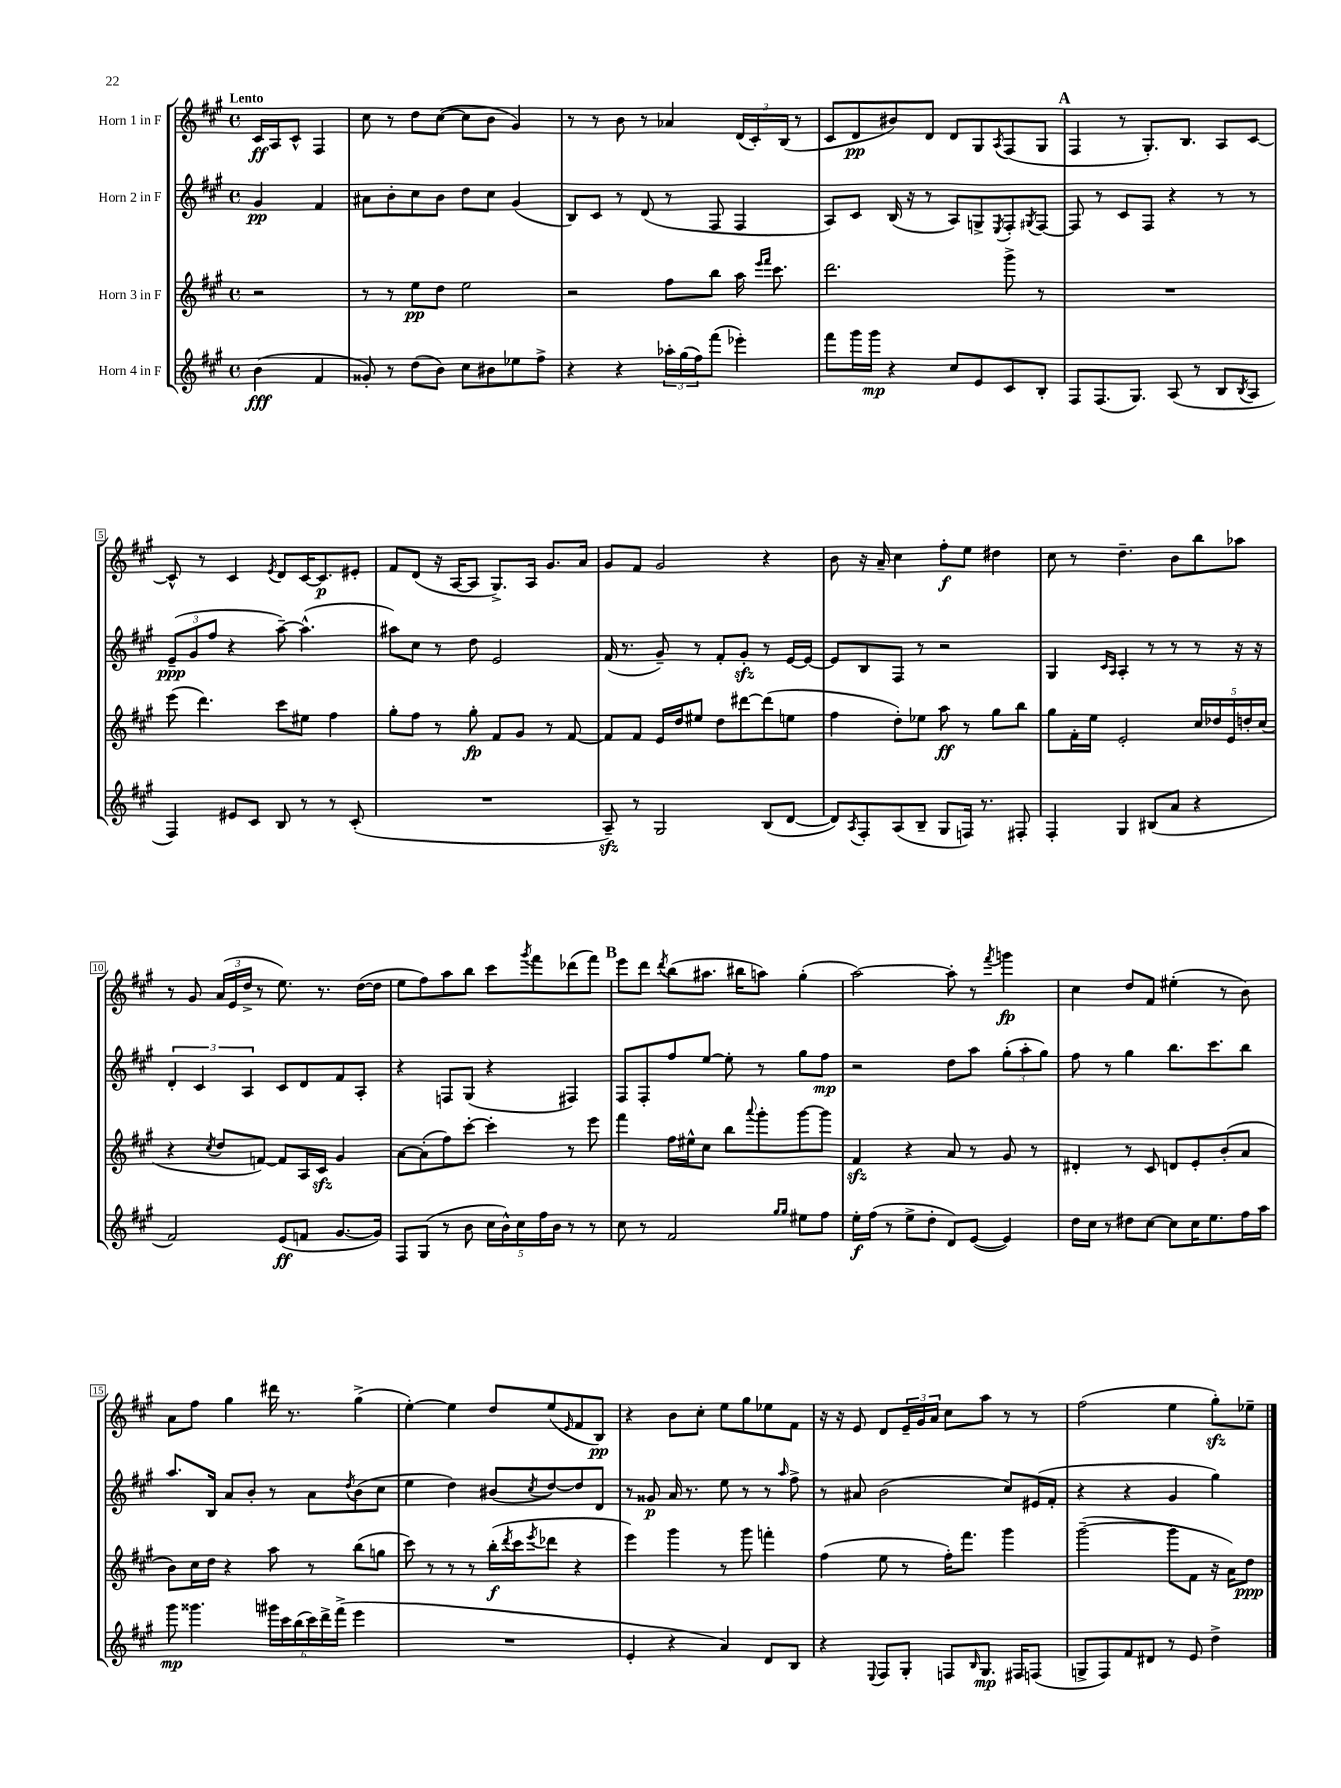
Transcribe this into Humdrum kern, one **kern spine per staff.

**kern	**dynam	**kern	**dynam	**kern	**dynam	**kern	**dynam
*part4	*part4	*part3	*part3	*part2	*part2	*part1	*part1
*staff4	*staff4	*staff3	*staff3	*staff2	*staff2	*staff1	*staff1
*I"Horn 4 in F	*	*I"Horn 3 in F	*	*I"Horn 2 in F	*	*I"Horn 1 in F	*
*clefG2	*	*clefG2	*	*clefG2	*	*clefG2	*
*k[f#c#g#]	*	*k[f#c#g#]	*	*k[f#c#g#]	*	*k[f#c#g#]	*
*M4/4	*	*M4/4	*	*M4/4	*	*M4/4	*
*met(c)	*	*met(c)	*	*met(c)	*	*met(c)	*
=	=	=	=	=	=	=	=
!	!	!	!	!	!	!LO:TX:a:B:t=Lento	!
(4b\	fff	2r	.	4g#/	pp	16c#/LL	ff
.	.	.	.	.	.	16A/J	.
.	.	.	.	.	.	8c#^^/J	.
4f#/	.	.	.	4f#/	.	4F#/	.
=1	=1	=1	=1	=1	=1	=1	=1
8g##X'/)	.	8r	.	8a#X\L	.	8cc#\	.
8r	.	8r	.	8b'\	.	8r	.
(8dd\L	.	8ee\L	pp	8cc#\	.	8dd\L	.
8b\J)	.	8dd\J	.	8b\J	.	([8cc#\J	.
8cc#\L	.	2ee\	.	8dd\L	.	8cc#\L]	.
8b#X\	.	.	.	8cc#\J	.	8b\J	.
8ee-X\	.	.	.	(4g#/	.	4g#/)	.
8ff#^\J	.	.	.	.	.	.	.
=2	=2	=2	=2	=2	=2	=2	=2
4r	.	2r	.	8B/L)	.	8r	.
.	.	.	.	8c#/J	.	8r	.
4r	.	.	.	8r	.	8b\	.
.	.	.	.	(8d/	.	8r	.
24aa-X'\LL	.	8ff#\L	.	8r	.	4a-X/	.
(24gg#\	.	.	.	.	.	.	.
24ff#\J)	.	.	.	.	.	.	.
(8fff#\J	.	8bb\J	.	8F#/	.	.	.
4eee-X'\)	.	16aa\	.	4F#/	.	(24d/LL	.
.	.	.	.	.	.	24c#'/)	.
.	.	16qqeee/LL	.	.	.	.	.
.	.	16qqfff#/JJ	.	.	.	.	.
.	.	8.ccc#\	.	.	.	.	.
.	.	.	.	.	.	(24B/JJ	.
.	.	.	.	.	.	8r	.
=3	=3	=3	=3	=3	=3	=3	=3
8fff#\L	.	2.ddd\	.	8A/L)	.	8c#/L	.
16ggg#\L	.	.	.	8c#/J	.	8d/	pp
16ggg#\JJ	mp	.	.	.	.	.	.
4r	.	.	.	(16B/	.	8b#X/)	.
.	.	.	.	16r	.	.	.
.	.	.	.	8r	.	8d/J	.
8cc#/L	.	.	.	8A/L)	.	8d/L	.
8e/	.	.	.	8Gn^/	.	8G#/	.
.	.	.	.	8qE/	.	8qA/	.
8c#/	.	8ggg#^\	.	8F#'/	.	(8F#/	.
.	.	.	.	8qG#X/	.	.	.
8B'/J	.	8r	.	[8F#/J	.	8G#/J	.
!!LO:REH:place=s1:t=A
=4	=4	=4	=4	=4	=4	=4	=4
8F#/L	.	1r	.	8F#/]	.	4F#/	.
(8.F#/	.	.	.	8r	.	.	.
.	.	.	.	8c#/L	.	8r	.
8.G#/J)	.	.	.	.	.	.	.
.	.	.	.	8F#/J	.	8.G#'/L)	.
(8A/	.	.	.	4r	.	.	.
.	.	.	.	.	.	8.B/J	.
8r	.	.	.	.	.	.	.
8B/L	.	.	.	8r	.	8A/L	.
8qB/	.	.	.	.	.	.	.
8A/J	.	.	.	8r	.	[8c#/J	.
!!LO:LB:g=z
=5	=5	=5	=5	=5	=5	=5	=5
4F#/)	.	(8eee\	.	(12e~/L	ppp	8c#^^/]	.
.	.	.	.	12g#/	.	.	.
.	.	4.ddd\)	.	.	.	8r	.
.	.	.	.	12ff#/J	.	.	.
8e#X/L	.	.	.	4r	.	4c#/	.
8c#/J	.	.	.	.	.	.	.
.	.	.	.	.	.	8qe/	.
8B/	.	8ccc#\L	.	[8aa~\)	.	8d/L	.
8r	.	8ee#X\J	.	(4.aa^^\]	.	[16c#/K	.
.	.	.	.	.	.	8.c#/]	p
8r	.	4ff#\	.	.	.	.	.
(8c#'/	.	.	.	.	.	8e#X'/J	.
=6	=6	=6	=6	=6	=6	=6	=6
1r	.	8gg#'\L	.	8aa#X\L)	.	8f#/L	.
.	.	8ff#\J	.	8cc#\J	.	(8d/J	.
.	.	8r	.	8r	.	16r	.
.	.	.	.	.	.	[16A/KL	.
.	.	8gg#'\	fp	8dd\	.	8A/J]	.
.	.	8f#/L	.	2e/	.	8.G#^/L)	.
.	.	8g#/J	.	.	.	.	.
.	.	.	.	.	.	16A/Jk	.
.	.	8r	.	.	.	8.g#/L	.
.	.	[8f#/	.	.	.	.	.
.	.	.	.	.	.	16a/Jk	.
=7	=7	=7	=7	=7	=7	=7	=7
8Azz~/)	.	8f#/L]	.	(16f#/	.	8g#/L	.
.	.	.	.	8.r	.	.	.
8r	.	8f#/J	.	.	.	8f#/J	.
2G#/	.	16e/LL	.	8g#~/)	.	2g#/	.
.	.	16dd/J	.	.	.	.	.
.	.	8ee#X/J	.	8r	.	.	.
.	.	8dd\L	.	8f#'/L	.	.	.
.	.	[8ddd#X\	.	8g#zz'/J	.	.	.
(8B/L	.	(8ddd#\]	.	8r	.	4r	.
[8d/J	.	8een\J	.	[16e/LL	.	.	.
.	.	.	.	16e/JJ_	.	.	.
=8	=8	=8	=8	=8	=8	=8	=8
8d/L])	.	4ff#\	.	8e/L]	.	8b\	.
8qA/	.	.	.	.	.	.	.
8F#'/	.	.	.	8B/	.	16r	.
.	.	.	.	.	.	16a~/	.
(8A/	.	8dd'\L)	.	8F#/J	.	4cc#\	.
8B~/J	.	8ee-X\J	.	8r	.	.	.
8G#/L	.	8aa\	ff	2r	.	8ff#'\L	f
16Fn/Jk)	.	8r	.	.	.	8ee\J	.
8.r	.	.	.	.	.	.	.
.	.	8gg#\L	.	.	.	4dd#X\	.
8F#X'/	.	8bb\J	.	.	.	.	.
=9	=9	=9	=9	=9	=9	=9	=9
4F#'/	.	8gg#\L	.	4G#/	.	8cc#\	.
.	.	16f#'\L	.	.	.	8r	.
.	.	16ee\JJ	.	.	.	.	.
.	.	.	.	16qqc#/LL	.	.	.
.	.	.	.	16qqA/JJ	.	.	.
4G#/	.	2e'/	.	4A'/	.	4.dd~\	.
(8B#X/L	.	.	.	8r	.	.	.
8a/J	.	.	.	8r	.	8b\L	.
4r	.	20cc#/LL	.	8r	.	8bb\	.
.	.	20dd-X/	.	.	.	.	.
.	.	20e/	.	.	.	.	.
.	.	.	.	16r	.	8aa-X\J	.
.	.	20ddn'/	.	.	.	.	.
.	.	.	.	16r	.	.	.
.	.	(20cc#/JJ	.	.	.	.	.
!!LO:LB:g=z
=10	=10	=10	=10	=10	=10	=10	=10
2f#/)	.	4r	.	6d'/	.	8r	.
.	.	.	.	.	.	8g#/	.
.	.	.	.	6c#/	.	.	.
.	.	8qcc#/	.	.	.	.	.
.	.	8dd/L	.	.	.	(24a/LL	.
.	.	.	.	.	.	24e/	.
.	.	.	.	6A/	.	24dd^/JJ	.
.	.	[8fn/J)	.	.	.	8r	.
(8e/L	ff	8f/L]	.	8c#/L	.	8.ee\)	.
8fn/J	.	16A/L	.	8d/	.	.	.
.	.	16c#zz/JJ	.	.	.	8.r	.
[8.g#/L	.	4g#/	.	8f#/	.	.	.
.	.	.	.	8A'/J	.	([16dd\LL	.
16g#/Jk])	.	.	.	.	.	16dd\JJ]	.
=11	=11	=11	=11	=11	=11	=11	=11
8F#/L	.	[8a\L	.	4r	.	8ee\L	.
(8G#/J	.	(8a'\]	.	.	.	8ff#\)	.
8r	.	8ff#\)	.	8Fn/L	.	8aa\	.
8b\	.	[8ccc#'\J	.	(8G#/J	.	8bb\J	.
20cc#\LL	.	4ccc#'\]	.	4r	.	8ccc#\L	.
20b^^\)	.	.	.	.	.	.	.
20cc#\	.	.	.	.	.	.	.
.	.	.	.	.	.	8qggg#/	.
.	.	.	.	.	.	8fff#\	.
20ff#\	.	.	.	.	.	.	.
20b\JJ	.	.	.	.	.	.	.
8r	.	8r	.	4F#X/)	.	(8ddd-X\	.
8r	.	8eee\	.	.	.	8fff#\J)	.
!!LO:REH:place=s1:t=B
=12	=12	=12	=12	=12	=12	=12	=12
8cc#\	.	4fff#\	.	8F#/L	.	8eee\L	.
8r	.	.	.	8F#'/	.	8ddd\J	.
.	.	.	.	.	.	8qddd/	.
2f#/	.	16ff#\LL	.	8ff#/	.	(8bb\L	.
.	.	16ee#X^^\J	.	.	.	.	.
.	.	8cc#\J	.	[8ee/J	.	8.aa#X\J	.
.	.	8bb\L	.	8ee'\]	.	.	.
.	.	.	.	.	.	16bb#X\KL	.
.	.	8qqaaa/	.	.	.	.	.
.	.	8ggg#'\	.	8r	.	8aan\J)	.
16qqgg#/LL	.	.	.	.	.	.	.
16qqgg#/JJ	.	.	.	.	.	.	.
8ee#X\L	.	[8ggg#\	.	8gg#\L	.	(4gg#'\	.
8ff#\J	.	8ggg#\J]	.	8ff#\J	mp	.	.
=13	=13	=13	=13	=13	=13	=13	=13
16ee'\LL	f	4f#zz/	.	2r	.	[2aa\)	.
(16ff#\JJ	.	.	.	.	.	.	.
8r	.	.	.	.	.	.	.
8ee^\L	.	4r	.	.	.	.	.
8dd'\J	.	.	.	.	.	.	.
8d/L)	.	8a/	.	8dd\L	.	8aa'\]	.
([8e/J	.	8r	.	8aa\J	.	8r	.
.	.	.	.	.	.	8qfff#/	.
4e/])	.	8g#/	.	(12gg#'\L	.	4gggn\	fp
.	.	.	.	12aa'\	.	.	.
.	.	8r	.	.	.	.	.
.	.	.	.	12gg#\J)	.	.	.
=14	=14	=14	=14	=14	=14	=14	=14
16dd\LL	.	4d#X'/	.	8ff#\	.	4cc#\	.
16cc#\JJ	.	.	.	.	.	.	.
8r	.	.	.	8r	.	.	.
8dd#X\L	.	8r	.	4gg#\	.	8dd/L	.
[8cc#\J	.	8c#/	.	.	.	8f#/J	.
8cc#\L]	.	8dn/L	.	8.bb\L	.	(4ee#X'\	.
16cc#\K	.	8e'/	.	.	.	.	.
8.ee\	.	.	.	8.ccc#\	.	.	.
.	.	(8b'/	.	.	.	8r	.
16ff#\L	.	8a/J	.	8bb\J	.	8b\)	.
16aa\JJ	.	.	.	.	.	.	.
!!LO:LB:g=z
=15	=15	=15	=15	=15	=15	=15	=15
8ggg#\	mp	8b\L)	.	8.aa/L	.	8a\L	.
4.ggg##X\	.	16cc#\L	.	.	.	8ff#\J	.
.	.	16dd\JJ	.	16B/Jk	.	.	.
.	.	4r	.	8a/L	.	4gg#\	.
.	.	.	.	8b'/J	.	.	.
24ggg#X\LL	.	8aa\	.	8r	.	16ddd#X\	.
24ccc#\	.	.	.	.	.	.	.
.	.	.	.	.	.	8.r	.
(24bb\	.	.	.	.	.	.	.
24ccc#\)	.	8r	.	8a\L	.	.	.
24ddd^\	.	.	.	.	.	.	.
(24fff#^\JJ	.	.	.	.	.	.	.
.	.	.	.	8qdd/	.	.	.
4eee\	.	(8bb\L	.	(8b\	.	(4gg#^\	.
.	.	8ggn\J	.	8cc#\J	.	.	.
=16	=16	=16	=16	=16	=16	=16	=16
1r	.	8ccc#\)	.	4ee\	.	[4ee'\)	.
.	.	8r	.	.	.	.	.
.	.	8r	.	4dd\)	.	4ee\]	.
.	.	8r	.	.	.	.	.
.	.	(16bb'\LL	f	(8b#X/L	.	8dd/L	.
.	.	8qddd/	.	.	.	.	.
.	.	16ccc#\J	.	.	.	.	.
.	.	8qeee/	.	8qcc#/	.	.	.
.	.	8ddd-X\J	.	[8dd/)	.	(8ee/	.
.	.	.	.	.	.	16qqe/	.
.	.	4r	.	8dd/]	.	8f#/	.
.	.	.	.	8d/J	.	8B/J)	pp
=17	=17	=17	=17	=17	=17	=17	=17
4e'/	.	4eee\)	.	8r	.	4r	.
.	.	.	.	8g##X/	p	.	.
4r	.	4ggg#\	.	16a/	.	8b\L	.
.	.	.	.	8.r	.	.	.
.	.	.	.	.	.	8cc#'\J	.
4a/)	.	8r	.	8ee\	.	8ee\L	.
.	.	8ggg#\	.	8r	.	8gg#\	.
8d/L	.	4fffn'\	.	8r	.	8ee-X\	.
.	.	.	.	16qqaa/	.	.	.
8B/J	.	.	.	8ff#^\	.	8f#\J	.
=18	=18	=18	=18	=18	=18	=18	=18
4r	.	(4ff#\	.	8r	.	16r	.
.	.	.	.	.	.	16r	.
.	.	.	.	8a#X/	.	8e/	.
8qqE/	.	.	.	.	.	.	.
8F#/L	.	8ee\	.	(2b\	.	8d/L	.
8G#'/J	.	8r	.	.	.	24e~/L	.
.	.	.	.	.	.	24g#/	.
.	.	.	.	.	.	24a/JJ	.
8Fn/L	.	16ff#'\KL)	.	.	.	8cc#\L	.
.	.	8.fff#\J	.	.	.	.	.
16qqB/	.	.	.	.	.	.	.
8.G#/J	mp	.	.	.	.	8aa\J	.
.	.	4ggg#\	.	8cc#/L)	.	8r	.
16F#X/KL	.	.	.	.	.	.	.
(8Fn/J	.	.	.	(16e#X/L	.	8r	.
.	.	.	.	16f#'/JJ	.	.	.
=19	=19	=19	=19	=19	=19	=19	=19
8Gn^/L	.	([2ggg#~\	.	4r	.	(2ff#\	.
8F#/)	.	.	.	.	.	.	.
8f#/	.	.	.	4r	.	.	.
8d#X/J	.	.	.	.	.	.	.
8r	.	8ggg#\L]	.	4g#/	.	4ee\	.
8e/	.	8f#\J	.	.	.	.	.
4dd^\	.	16r	.	4gg#\)	.	8gg#zz'\L)	.
.	.	16a\KL)	.	.	.	.	.
.	.	8dd\J	ppp	.	.	8ee-X~\J	.
==	==	==	==	==	==	==	==
*-	*-	*-	*-	*-	*-	*-	*-
